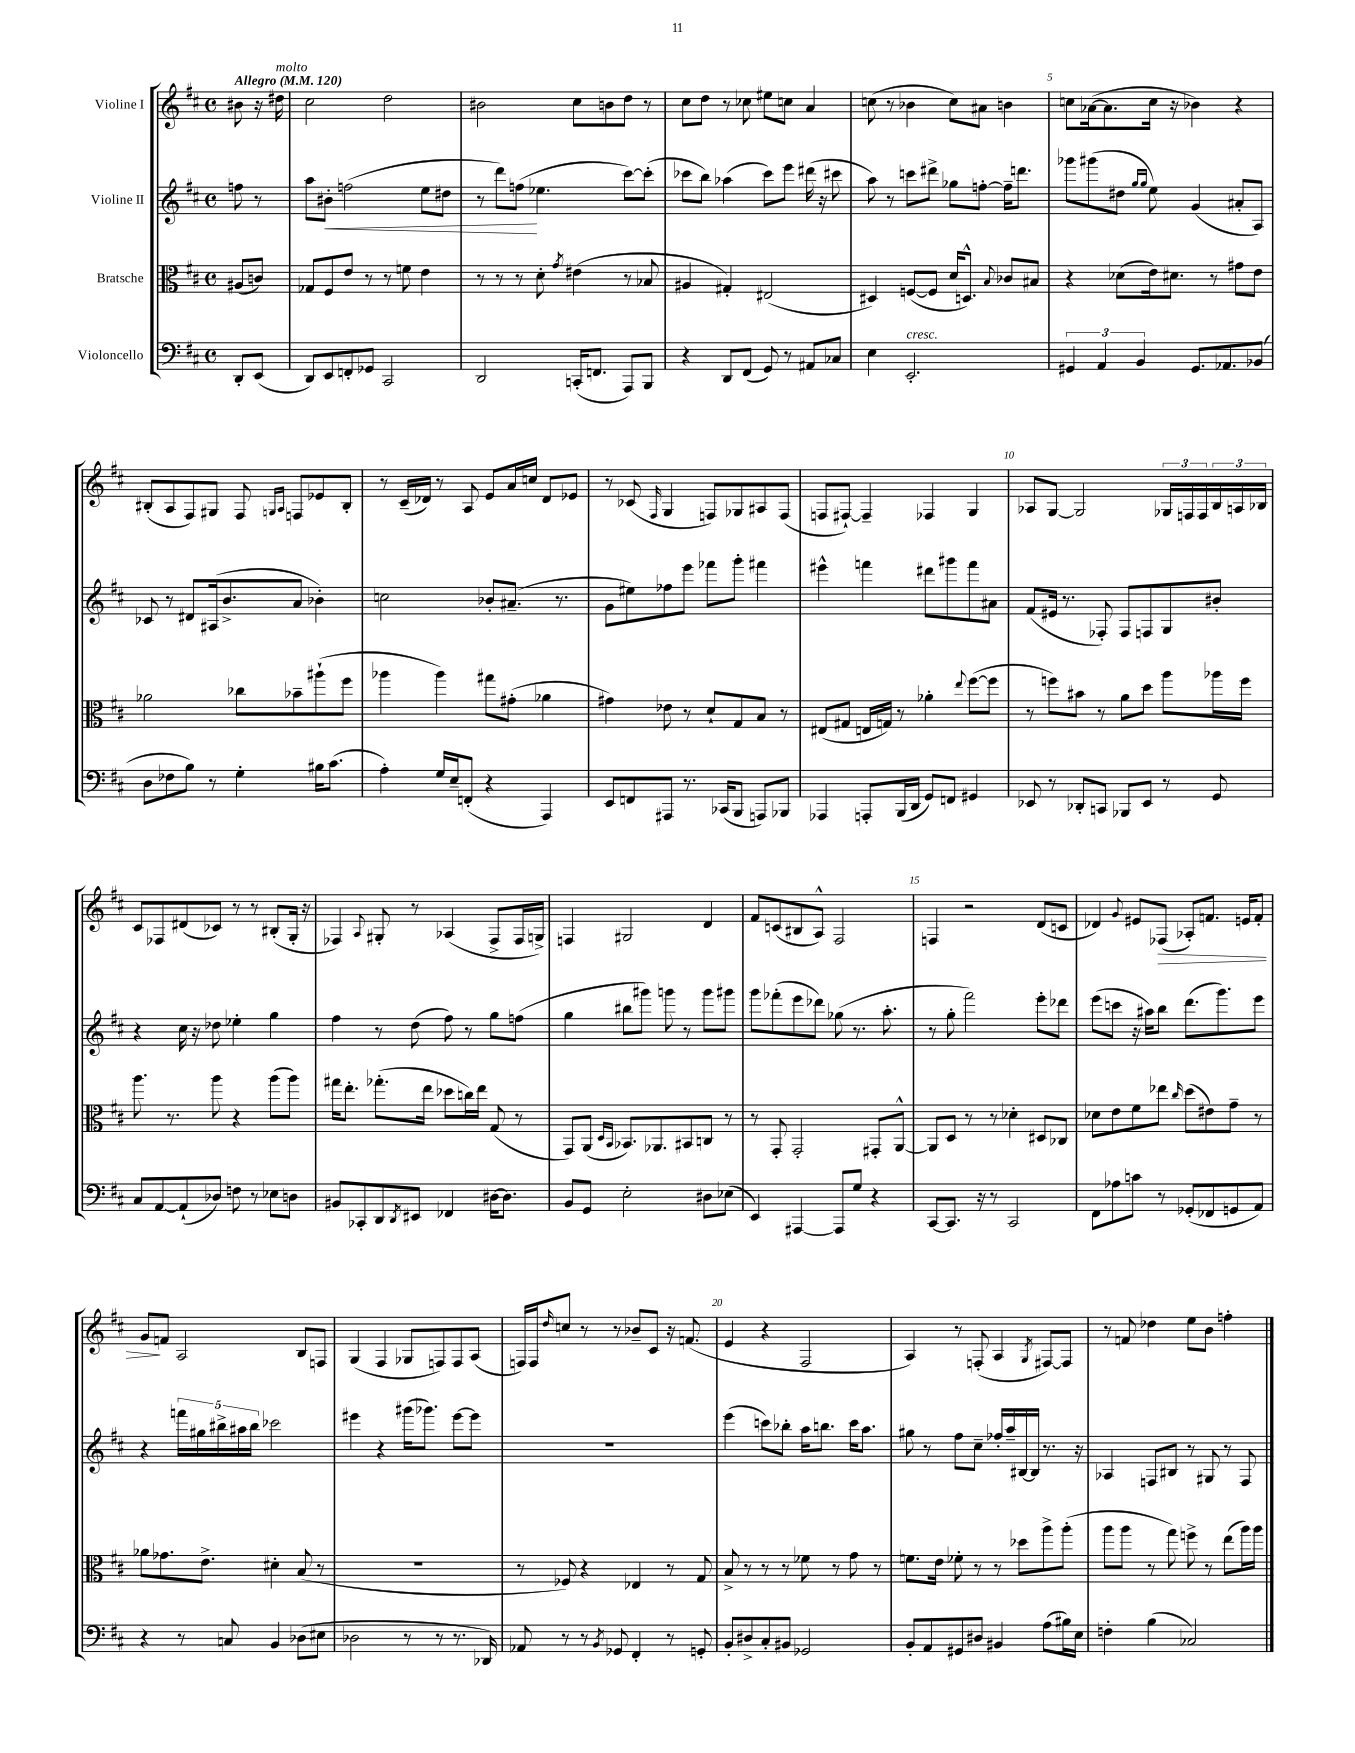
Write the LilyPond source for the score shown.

<<
\new StaffGroup <<
\new Staff = "s0" \with { instrumentName = "Violine I" } {
    \clef treble \key d \major \defaultTimeSignature \time 4/4 \partial 4 \tempo "Allegro" 4 = 120
    bis'8 r16 dis''16^\markup { \italic "molto" } |
    cis''2 d''2 |
    bis'2 cis''8 b'8 d''8 r8 |
    cis''8 d''8 r8 ces''8 eis''8 c''8 a'4 |
    c''8( r8 bes'4 c''8) ais'8 b'4 |
    c''8 aes'16~( aes'8. c''16 r16 bes'4) r4 |
    bis8-.( a8 fis8) gis8 fis8 \grace { g16 a16 } f8 ees'8 bis8-. |
    r8 cis'16--( des'16) r8 a8 e'8 a'16 c''16 des'8 ees'8 |
    r8 ces'8( \grace { fis16 } g4 f8) ges8 ais8 f8( |
    f8 fis8~-!) fis4-- fes4 g4 |
    aes8 g8~ g2 \tuplet 3/2 { ges16 f16 f16 } \tuplet 3/2 { b16 a16 bes16 } |
    cis'8 fes8 dis'8( ces'8) r8 r8 bis8-.( g16-. r16 |
    fes4) \appoggiatura { a8 } gis8-. r8 aes4( fes8-> fes16 g16->) |
    f4 gis2 d'4 |
    fis'8 c'8( bis8 a8-^) fis2 |
    f4 r2 d'8( c'8 |
    des'4) \appoggiatura { g'8 } eis'8 fes8\>( aes8-.) f'8. e'16 f'8-. |
    g'8\! f'8 a2 b8 f8 |
    g4( fis4 ges8 f8) f8 a8( |
    f16) f16 \grace { d''16 } c''8 r8 r8 bes'8-- cis'8 r16 f'8.( |
    e'4 r4 fis2 |
    a4) r8 f8-.( a4 \acciaccatura { g8 } fis8~) fis8 |
    r8 f'8 des''4 e''8 b'8 f''4-. \bar "|." |
}
\new Staff = "s1" \with { instrumentName = "Violine II" } {
    \clef treble \key d \major \defaultTimeSignature \time 4/4 \partial 4
    f''8 r8 |
    a''8 bis'8-.\< f''2( e''8 dis''8 |
    r8 d'''8) f''8\!( ees''4. cis'''8~) cis'''8-.( |
    ces'''8 b''8) aes''4( ces'''8) e'''8 dis'''16( r16 cis'''8 |
    a''8) r8 c'''8 dis'''8-> ges''8 f''8~-. f''16-- d'''8. |
    ges'''8 gis'''8( dis''8 \grace { g''16 g''16 } e''8) g'4( ais'8-. a8) |
    ces'8 r8 dis'8 ais16( b'8.-> a'8 bes'4-.) |
    c''2 bes'8-. ais'8.--( r8. |
    g'8 eis''8) fes''8 e'''8 fes'''8 g'''8-. fis'''4 |
    eis'''4-^ f'''4 dis'''8 gis'''8 f'''8 ais'8 |
    fis'8( eis'16 r8. fes8-.) fes8 f8 g8 bis'8-. |
    r4 cis''16 r16 des''8 ees''4-. g''4 |
    fis''4 r8 d''8( fis''8) r8 g''8 f''8( |
    g''4 bis''8 gis'''8) g'''8 r8 g'''8 gis'''8 |
    g'''8 fes'''8-.( e'''8 des'''8) ges''8( r8. a''8.-. |
    r8 g''8-. fis'''2) e'''8-. des'''8 |
    e'''8( c'''8 r16 ais''16) b''8 d'''8.( g'''8.) e'''8 |
    r4 \tuplet 5/4 { f'''16 gis''16 bis''16-> ais''16 bis''16 } ces'''2 |
    eis'''4 r4 gis'''16( ges'''8.) eis'''8~ eis'''8 |
    R1 |
    e'''4( c'''8) bes''8-. a''16 b''8. c'''16 a''8. |
    gis''8 r8 fis''8 cis''8-- fes''16-. a''16-- bis16~ bis16 r8. r16 |
    aes4 f8 bis8 r8 gis8 r8 f8 \bar "|." |
}
\new Staff = "s2" \with { instrumentName = "Bratsche" } {
    \clef alto \key d \major \defaultTimeSignature \time 4/4 \partial 4
    ais8( c'8) |
    ges8 fis8 e'8 r8 r8 f'8 e'4 |
    r8 r8 r8 d'8-. \acciaccatura { g'8 } eis'4( r8 bes8 |
    ais4 gis4-.) eis2( |
    dis4) f8~( f8 d'16 d8.-^) \appoggiatura { b8 } ces'8 bis8 |
    r4 des'8( e'16) dis'8. r8 gis'8 e'8 |
    aes'2 ces''8 bes'8-- ais''8-!( fis''8 |
    aes''4 aes''4) gis''8 gis'8-.( aes'4 |
    gis'4) ees'8 r8 d'8-! g8 b8 r8 |
    eis8( gis8 e16 g16) r8 aes'4-. \appoggiatura { e''8 } fis''8~( fis''8 |
    r8 f''8) bis'8 r8 a'8 d''8 a''8 aes''16 f''16 |
    a''8. r8. a''8 r4 a''8( a''8) |
    gis''16 e''8.-. ges''8.-.( e''16 des''8 c''16) e''16 g8( r8 |
    g,8) a,8( \grace { d16 b,16 } bes,8.) aes,8. bis,8 c8 r8 |
    r8 g,8-. g,2-. gis,8-. a,8~-^ |
    a,8 d8 r8 r8 des'4-. dis8 ces8 |
    des'8 e'8 fis'8 ees''8 \grace { cis''16 } d''8( eis'8) g'8-- r8 |
    aes'8 ges'8. e'8.-> dis'4-. b8( r8 |
    R1 |
    r8 fes8) r4 ees4 r8 g8 |
    b8-> r8 r8 r8 fes'8 r8 g'8 r8 |
    f'8. e'16 fes'8-. r8 r8 des''8 a''8-> a''8-.( |
    a''8 a''8 r8 g''8) f''8-> r8 e''8( a''16) a''16 \bar "|." |
}
\new Staff = "s3" \with { instrumentName = "Violoncello" } {
    \clef bass \key d \major \defaultTimeSignature \time 4/4 \partial 4
    d,8-. e,8( |
    d,8) e,8 f,8-. ges,8 cis,2 |
    d,2 c,16-.( f,8. a,,8) b,,8 |
    r4 d,8 fis,8( g,8) r8 ais,8 ces8 |
    e4 e,2.-.^\markup { \italic "cresc." } |
    \tuplet 3/2 { gis,4 a,4 b,4 } gis,8. aes,8. bes,8( |
    d8 fes8 b8) r8 g4-. bis16 cis'8.( |
    a4-.) g16 e16-- f,8-.( r4 a,,4) |
    e,8 f,8 ais,,8 r8. ces,16( b,,8 a,,8) bes,,8 |
    aes,,4 a,,8-. b,,16( d,16 g,8) f,8 gis,4 |
    ees,8 r8 des,8-. c,8 bes,,8 ees,8 r8 g,8 |
    cis8 a,8~ a,8-!( des8) f8 r8 ees8 d8 |
    bis,8 ces,8-. d,8 \acciaccatura { d,8 } eis,8 fes,4 dis16~ dis8. |
    b,8 g,8 e2-. dis8 ees8( |
    e,4) ais,,4~ ais,,8 g8 r4 |
    cis,8~ cis,8. r16 r8 cis,2 |
    fis,8 aes8 c'8 r8 ges,8-.( fes,8 g,8 a,8) |
    r4 r8 c8 b,4 des8( eis8 |
    des2 r8 r8 r8. des,16) |
    aes,8 r8 r8 \acciaccatura { b,8 } ges,8 fis,4-. r8 g,8-. |
    b,8-. dis8-> cis8-. bis,8 ges,2 |
    b,8-. a,8 gis,8 dis8 bis,4 a8( bis16) e16 |
    f4-. b4( ces2) \bar "|." |
}
>>
>>
\layout { \context { \Score \override BarNumber.break-visibility = ##(#f #t #t) barNumberVisibility = #(every-nth-bar-number-visible 5) } }
